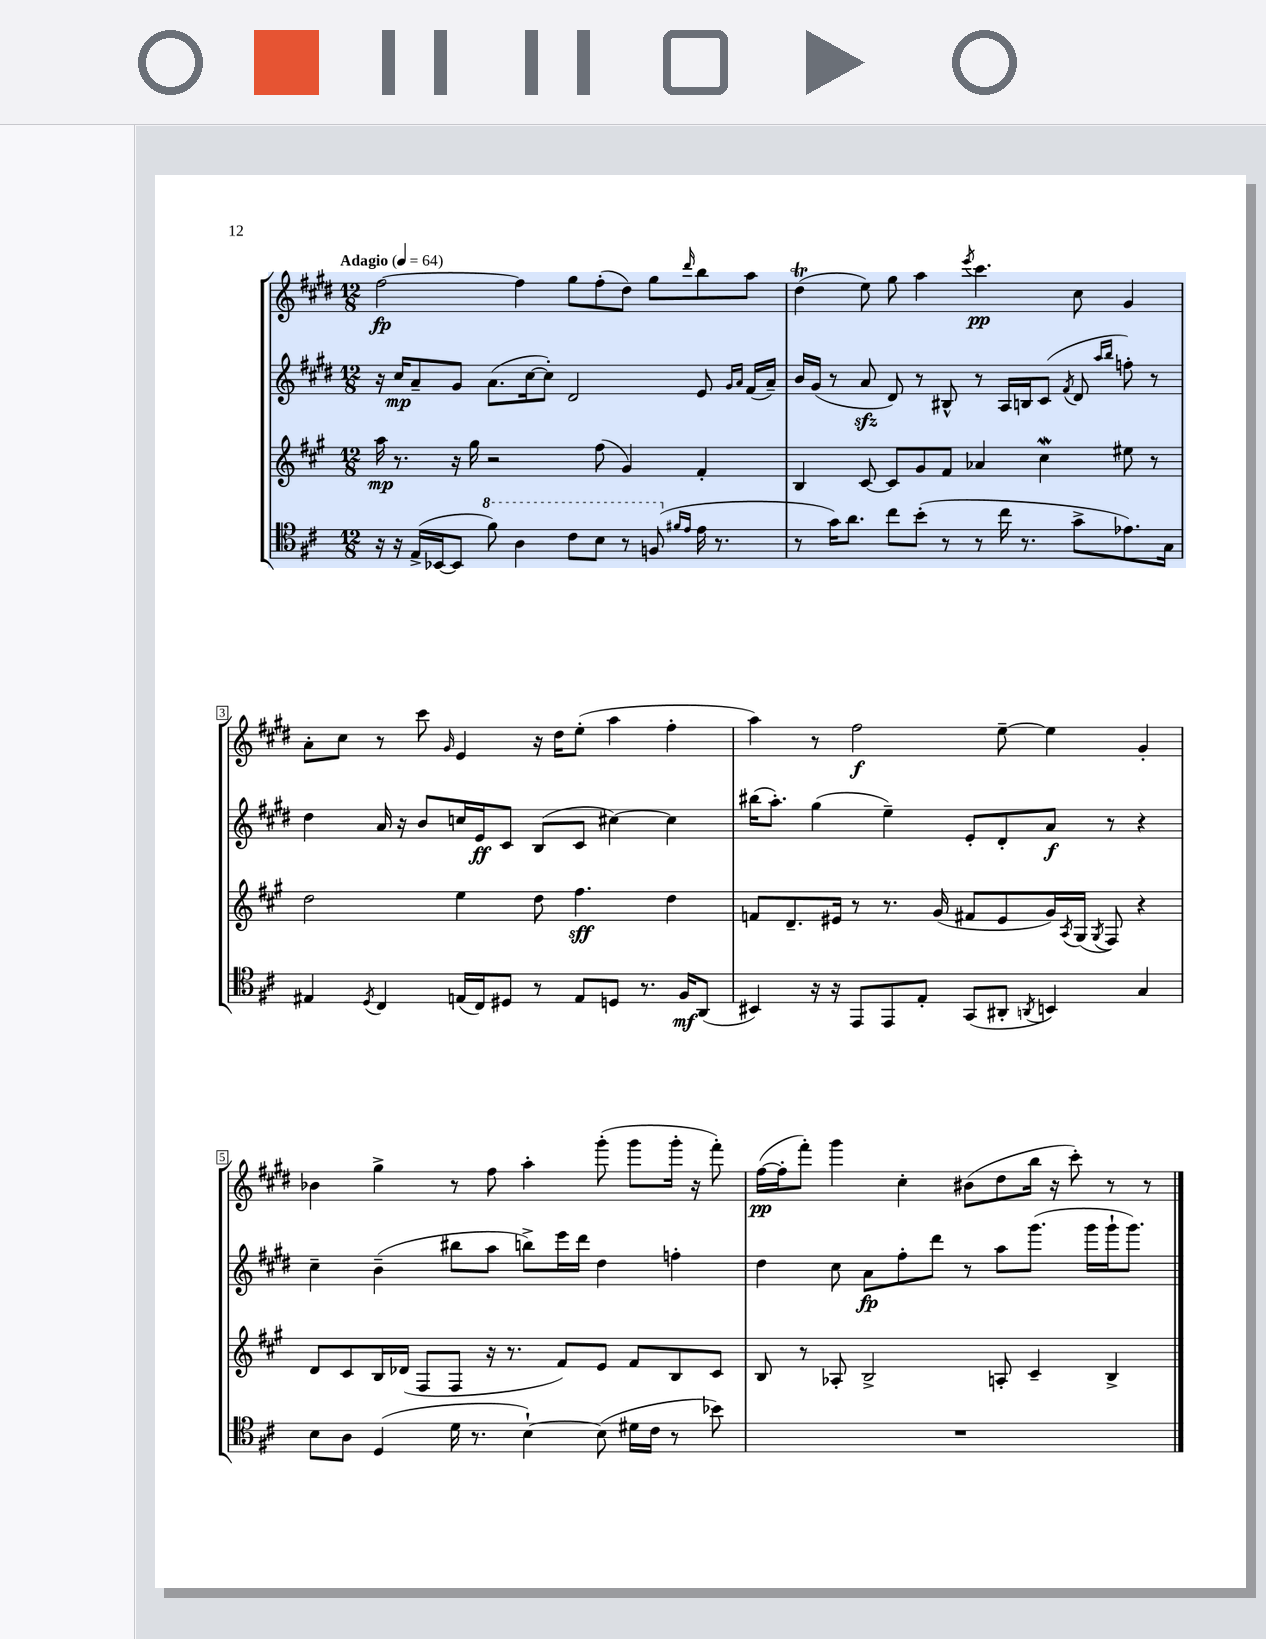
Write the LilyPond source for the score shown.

<<
\new StaffGroup <<
\new Staff = "s0" {
    \clef treble \key e \major \numericTimeSignature \time 12/8 \tempo "Adagio" 4 = 64
    fis''2~\fp fis''4 gis''8 fis''8-.( dis''8) gis''8 \grace { dis'''16 } b''8 a''8 |
    dis''4\trill( e''8) gis''8 a''4 \acciaccatura { e'''8 } cis'''4.\pp cis''8 gis'4 |
    a'8-. cis''8 r8 cis'''8 \grace { gis'16 } e'4 r16 dis''16 e''8-.( a''4 fis''4-. |
    a''4) r8 fis''2\f e''8~-- e''4 gis'4-. |
    bes'4 gis''4-> r8 fis''8 a''4-. gis'''8-.( gis'''8 gis'''16-. r16 fis'''8-.) |
    fis''16~\pp( fis''16-. fis'''8-.) gis'''4 cis''4-. bis'8( dis''8 b''16 r16 cis'''8-.) r8 r8 \bar "|." |
}
\new Staff = "s1" {
    \clef treble \key e \major \numericTimeSignature \time 12/8
    r16 cis''16\mp a'8-- gis'8 a'8.( cis''16~ cis''8-.) dis'2 e'8 \grace { gis'16 a'16 } fis'16( a'16--) |
    b'16 gis'16( r8 a'8\sfz dis'8) r8 bis8-^ r8 a16 b16 cis'8( \acciaccatura { fis'8 } dis'8 \grace { a''16 b''16 } f''8-.) r8 |
    dis''4 a'16 r16 b'8 c''16 e'16\ff cis'8 b8( cis'8 cis''4~) cis''4 |
    bis''16( a''8.-.) gis''4( e''4--) e'8-. dis'8-. a'8\f r8 r4 |
    cis''4-- b'4--( bis''8 a''8 b''8->) e'''16 dis'''16 dis''4 f''4-. |
    dis''4 cis''8 a'8\fp fis''8-. dis'''8 r8 a''8 gis'''8.( gis'''16 gis'''16-! gis'''8.) \bar "|." |
}
\new Staff = "s2" {
    \clef treble \key a \major \numericTimeSignature \time 12/8
    a''16\mp r8. r16 gis''16 r2 fis''8( gis'4) fis'4-. |
    b4 cis'8~ cis'8 gis'8 fis'8 aes'4 cis''4\mordent eis''8 r8 |
    d''2 e''4 d''8 fis''4.\sff d''4 |
    f'8 d'8.-- eis'16 r8 r8. gis'16( fis'8 eis'8 gis'16) \acciaccatura { a8 } gis16( \acciaccatura { gis8 } fis8) r4 |
    d'8 cis'8 b16 des'16( fis8 fis8 r16 r8. fis'8) e'8 fis'8 b8 cis'8 |
    b8 r8 aes8-. b2-> a8-. cis'4-- b4-> \bar "|." |
}
\new Staff = "s3" {
    \clef tenor \key d \major \numericTimeSignature \time 12/8
    r16 r16 e16->( bes,16~ bes,8 \ottava #1 fis''8) a'4 cis''8 b'8 r8 f'8( \ottava #0 \grace { fis'16 e'16 } e'16 r8. |
    r8 g'16) a'8. cis''8 b'8-.( r8 r8 cis''16 r8. g'8-> ees'8.) g16 |
    eis4 \acciaccatura { d8 } cis4 e16( cis16) dis8 r8 e8 d8 r8. fis16\mf a,8( |
    bis,4) r16 r16 e,8 e,8 e8-. g,8( ais,8-. \acciaccatura { a,8 } b,4) g4 |
    b8 a8 d4( d'16 r8. b4~-!) b8( dis'16 cis'16 r8 bes'8) |
    R1. \bar "|." |
}
>>
>>
\layout { \context { \Score \override BarNumber.stencil = #(make-stencil-boxer 0.1 0.3 ly:text-interface::print) } }
